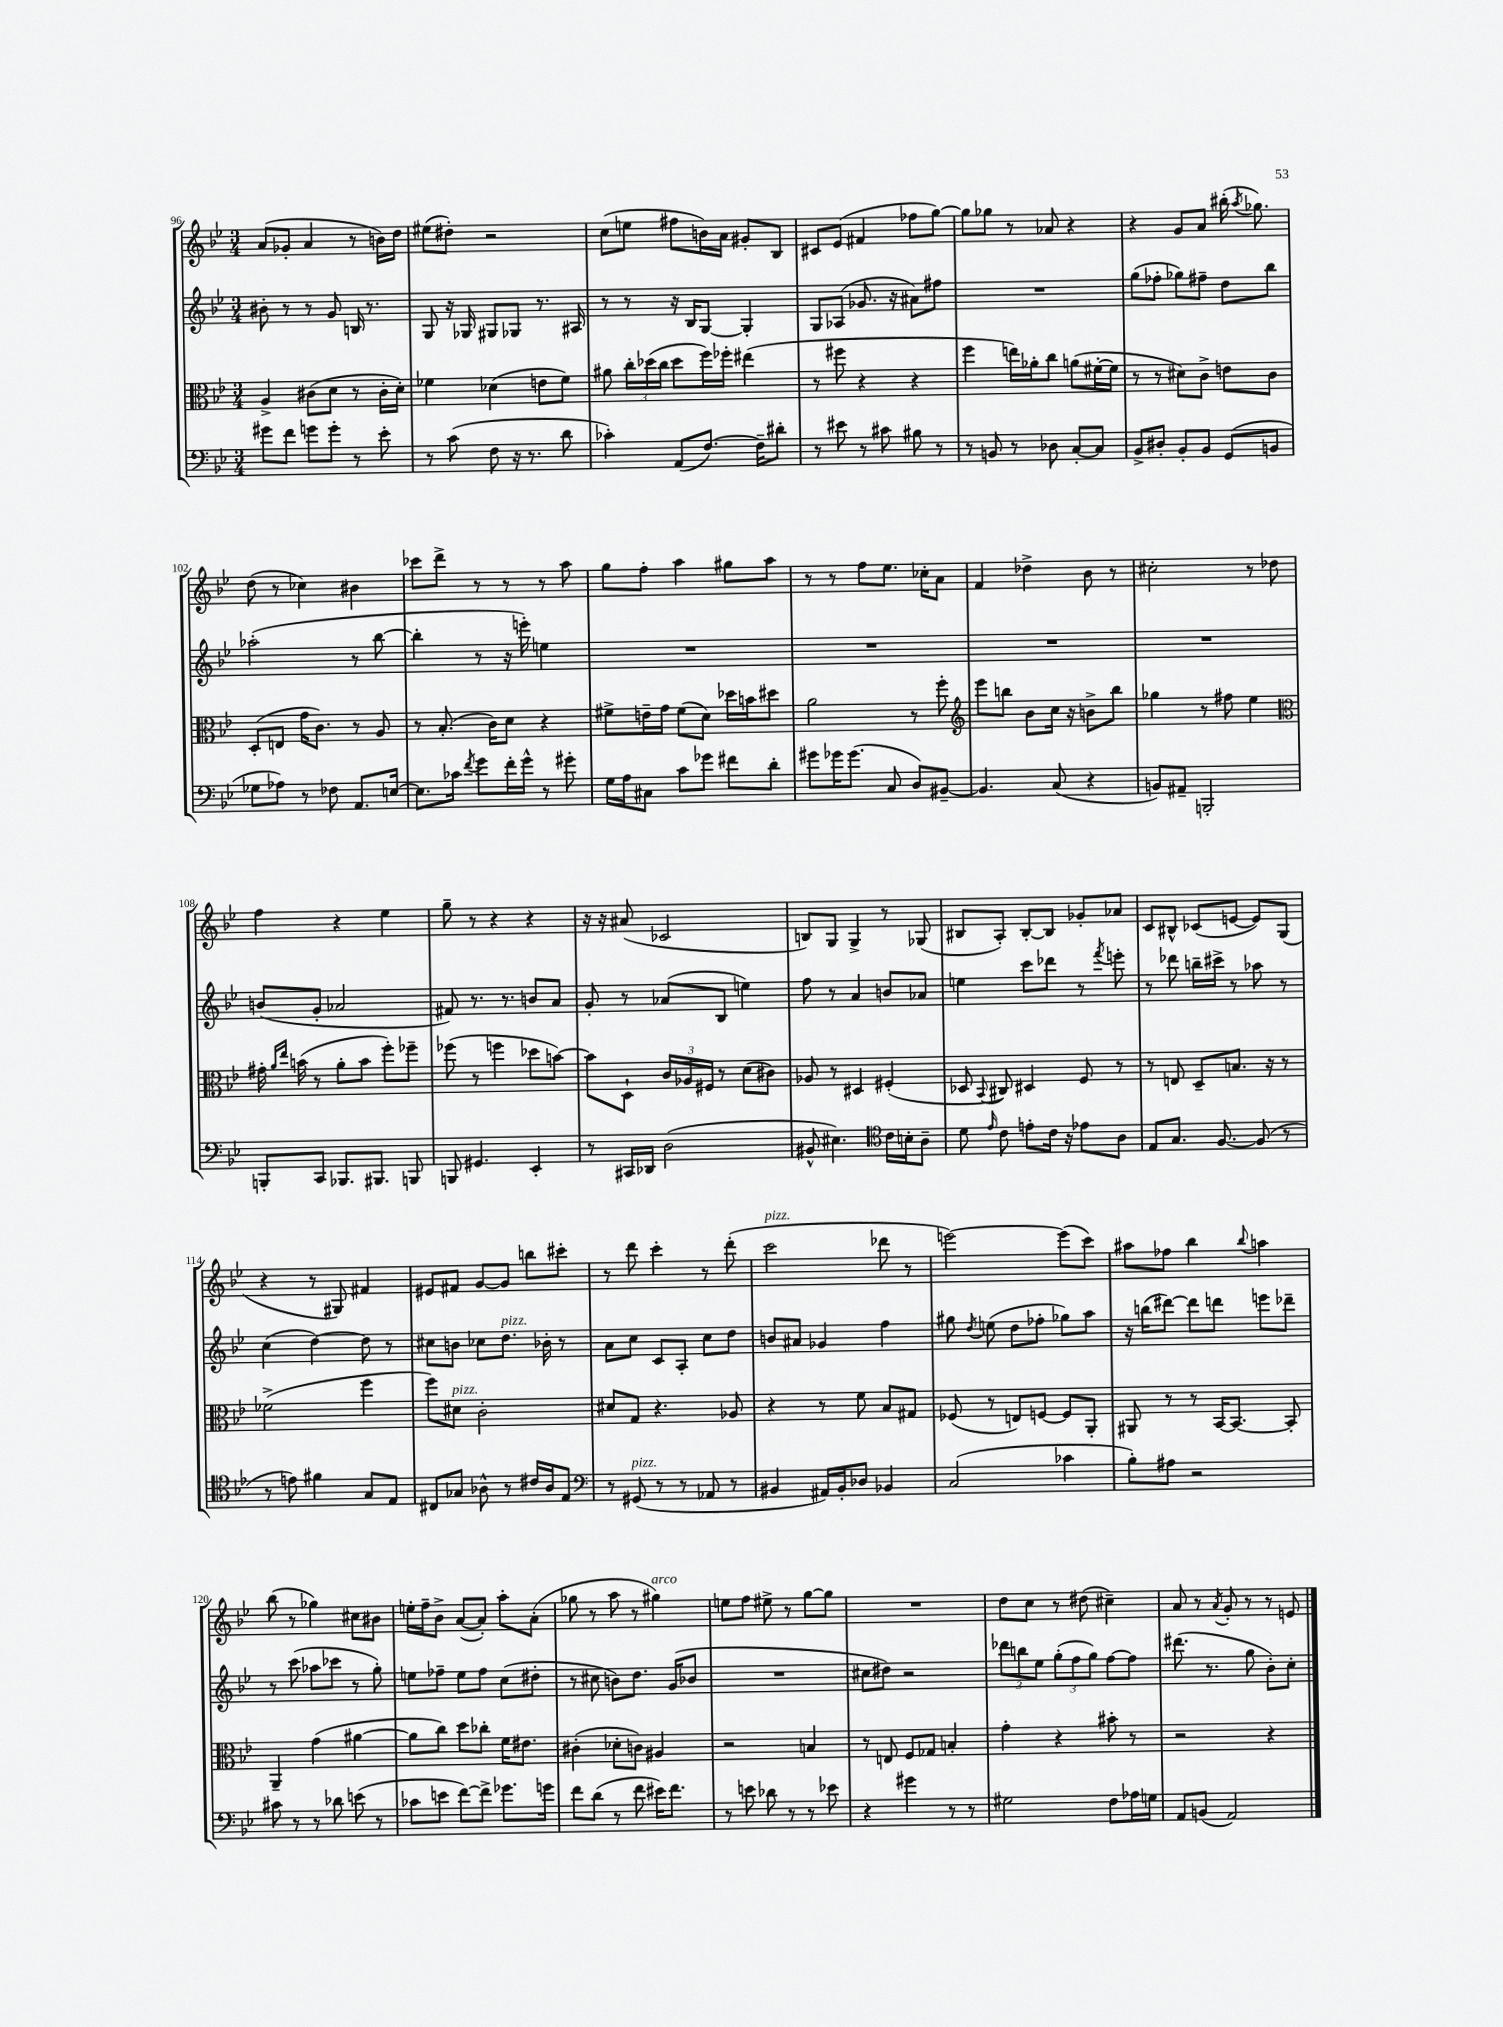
<<
\new StaffGroup <<
\new Staff = "s0" {
    \clef treble \key bes \major \numericTimeSignature \time 3/4
    \autoBeamOff a'8[( ges'8]-. a'4 r8 b'16[) d''16] |
    eis''8[( dis''8]-.) r2 |
    c''8[( e''8] fis''8[ b'16) a'16] gis'8[-. bes8] |
    cis'8[ ees'8]( fis'4 fes''8[ g''8]~) |
    g''8[ ges''8] r8 aes'8 r4 |
    r4 g'8[ a'8] bis''16-.( \acciaccatura { a''8 } ges''8.) |
    d''8( r8 ces''4) bis'4 |
    ces'''8[ d'''8]-> r8 r8 r8 a''8 |
    g''8[ f''8]-. a''4 gis''8[ a''8] |
    r8 r8 f''8[ ees''8.] ces''16[-. a'8] |
    f'4 des''4-> bes'8 r8 |
    cis''2-. r8 des''8 |
    f''4 r4 ees''4 |
    g''8-- r8 r4 r4 |
    r16 r16 ais'8( ces'2 |
    b8[) g8] g4-> r8 ges8( |
    bis8[ a8]-.) bis8[~-. bis8] ges'8[-. aes'8] |
    c'8[ bis8]-^ ces'8[( e'8]~ e'8[) g8]( |
    r4 r8 gis8) fis'4 |
    eis'8[ fis'8] g'8[~ g'8] b''8[ cis'''8]-. |
    r8 d'''8 c'''4-. r8 d'''8-.( |
    c'''2^\markup { \italic "pizz." } des'''8 r8 |
    e'''2~) e'''8[( c'''8]) |
    ais''8[ fes''8] bes''4 \appoggiatura { bes''8 } a''4 |
    bes''8( r8 ges''4) cis''8[ bis'8] |
    e''16[-. f''16-- bes'8]-> a'8[~( a'8]-.) a''8[-. a'8]-.( |
    ges''8 r8 a''8 r8 gis''4^\markup { \italic "arco" }) |
    e''8[ f''8] eis''8-> r8 g''8[~ g''8] |
    R2. |
    d''8[ c''8] r8 dis''8( cis''4--) |
    a'8 r8 \acciaccatura { a'8 } g'8-. r8 r8 e'8 \bar "|." |
}
\new Staff = "s1" {
    \clef treble \key bes \major \numericTimeSignature \time 3/4
    \autoBeamOff bis'8-. r8 r8 g'8 b16 r8. |
    g8 r16 ges16 gis8[ ges8] r8. ais16 |
    r8 r8 r16 bes16[ g8]~ g4-. |
    g8[ aes8]( ges'8. r16 ais'8[) fis''8] |
    R2. |
    g''8[( fes''8]-. ges''8[) fis''8]-- d''8[ bes''8] |
    aes''2-.( r8 bes''8~ |
    bes''4-. r8 r16 e'''16-.) e''4 |
    R2. |
    R2. |
    R2. |
    R2. |
    b'8[( g'8]-. aes'2 |
    fis'8) r8. r8. b'8[ a'8] |
    g'8-. r8 aes'8[( bes8] e''4) |
    f''8 r8 a'4 b'8[ aes'8] |
    e''4 c'''8[ des'''8] r8 \acciaccatura { f'''8 } e'''8-. |
    r8 des'''8 b''16[-- cis'''16]-> r8 aes''8 r8 |
    c''4( d''4~) d''8 r8 |
    cis''8[ b'8] ces''8[ d''8.]^\markup { \italic "pizz." } bes'16-. r8 |
    a'8[ c''8] c'8[ a8]-. c''8[ d''8] |
    b'8[ ais'8] ges'4 f''4 |
    gis''8 \acciaccatura { d''8 } e''8( d''8[ fes''8]-. ges''8[) a''8] |
    r16 b''16[( dis'''8]~) dis'''8[ d'''8] e'''8[ des'''8]-- |
    r8 c'''8( aes''8[ ces'''8] r8 g''8-.) |
    e''8[ fes''8]-- e''8[ fes''8] c''8[( dis''8]-. |
    r8 cis''8 b'8[) d''8.] g'16[( bes'8] |
    R2. |
    cis''8[ dis''8]) r2 |
    \tuplet 3/2 { des'''8[ b''8 ees''8] } \tuplet 3/2 { g''8[-.( f''8 g''8]) } f''8[~ f''8] |
    dis'''8.( r8. g''8 bes'8[-.) c''8]-. \bar "|." |
}
\new Staff = "s2" {
    \clef alto \key bes \major \numericTimeSignature \time 3/4
    \autoBeamOff a4-> cis'8[( d'8] r8 cis'16[-. d'16]-.) |
    fes'4 des'4( e'8[ fes'8]) |
    ais'8 \tuplet 3/2 { c''16[-. des''16( c''16] } des''8[ f''16) fes''16]-. eis''4( |
    r8 fis''8 r4 r4 |
    f''4 e''16[) aes'16-. c''8] a'8[( fis'16~-. fis'16] |
    r8 r8 dis'8[) c'8]-> e'8[ c'8] |
    d8[-.( e8] g'16[ c'8.]) r8 a8 |
    r8 bes8.-.( c'16[) d'8] r4 |
    fis'8[-> e'16-- g'16] fis'8[( d'8]) des''16[ b'16 dis''8] |
    a'2 r8 f''8-. |
    \clef treble ees'''8[ b''8] bes'8[ c''16] r16 b'8[-> b''8] |
    ges''4 r8 fis''8 ees''4 |
    \clef alto gis'16-. \grace { a'16[ ees''16] } b'16( r8 a'8[-. b'8] f''8[-.) fes''8]-- |
    fes''8( r8 f''4 des''8[ b'8]~) |
    b'8[ d8]-! \tuplet 3/2 { c'16[ aes16 fis16] } r8 d'8[( cis'8]) |
    aes8 r8 dis4 fis4-.( |
    des8 \appoggiatura { bes,8 } cis8) dis4 f8 r8 |
    r8 e8 d8[-- b8.] r16 r8 |
    fes'2->( f''4 |
    f''8[) dis'8]^\markup { \italic "pizz." } c'2-. |
    dis'8[ g8] r4. aes8 |
    r4 r8 f'8 bes8[ gis8] |
    fes8( r8 e8[) f8]~ f8[ a,8]-. |
    ais,8 r8 r8 bes,16[~ bes,8.]~ bes,8-. |
    a,4-- g'4( ais'4~ |
    ais'8[ c''8]) d''8[ ces''8]-. f'16[ eis'8.] |
    cis'4-.( des'8[-. c'8]) ais4 |
    r2 b4 |
    r8 e8 f8[ ges8] b4-. |
    g'4-. r4 bis'8-. r8 |
    r2 r4 \bar "|." |
}
\new Staff = "s3" {
    \clef bass \key bes \major \numericTimeSignature \time 3/4
    \autoBeamOff gis'8[ f'8] g'8[ g'8]-. r8 ees'8-. |
    r8 c'8( f8 r16 r8. d'8 |
    ces'4-.) a,8[( f8.]~) f16[-- dis'8]-. |
    r8 eis'8 r8 cis'8 bis8 r8 |
    r8 b,8 r8 des8 c8[~-. c8] |
    bes,8[-> dis8]-. bes,8[-. bes,8] g,8[( b,8] |
    ges8[ aes8]) r8 fes8 a,8.[ e16]~ |
    e8.[ ces'16] \acciaccatura { f'8 } g'8[ f'16-. g'16]-^ r8 gis'8-. |
    g16[ a16 cis8] c'8[ ges'8] fis'8[ d'8]-. |
    gis'8[ ges'16 ges'8.]( c8 d8[) bis,8]~-- |
    bis,4. c8( r4 |
    b,8[) ais,8]-- b,,2-. |
    b,,8[-. c,8] bes,,8.[ bis,,8.] b,,8 |
    b,,8 gis,4. ees,4-. |
    r8 cis,16[ des,16] d2( |
    bis,8-^ eis4.) \clef tenor c'16[ b16-. a8]-- |
    d'8 \grace { ees'16 } c'8 e'8[-. c'16] r16 ees'8[ a8] |
    ees8[ g8.] f8.~ f8( r8 |
    r8 e'8) fis'4 g8[ ees8] |
    cis8[ ges8] aes8-^ r8 cis'16[ aes16 ees8] |
    \clef bass r8 gis,8^\markup { \italic "pizz." }( r8 r8 aes,8 r8 |
    bis,4 ais,16[) bis,16-. des8] bes,4 |
    c2( ces'4 |
    bes8[-.) ais8] r2 |
    cis'8 r8 r8 des'8 e'8( r8 |
    ces'8[ e'8] f'8[~) f'8]-> ges'8.[ g'16] |
    f'8[ d'8]( r8 f'8 eis'16[) f'8.] |
    r8 e'8 des'8 r8 r8 ees'8 |
    r4 gis'4 r8 r8 |
    gis2 f8[ aes16 g16] |
    a,8[ b,8]( a,2) \bar "|." |
}
>>
>>
\layout { \context { \Score currentBarNumber = #96 } }
